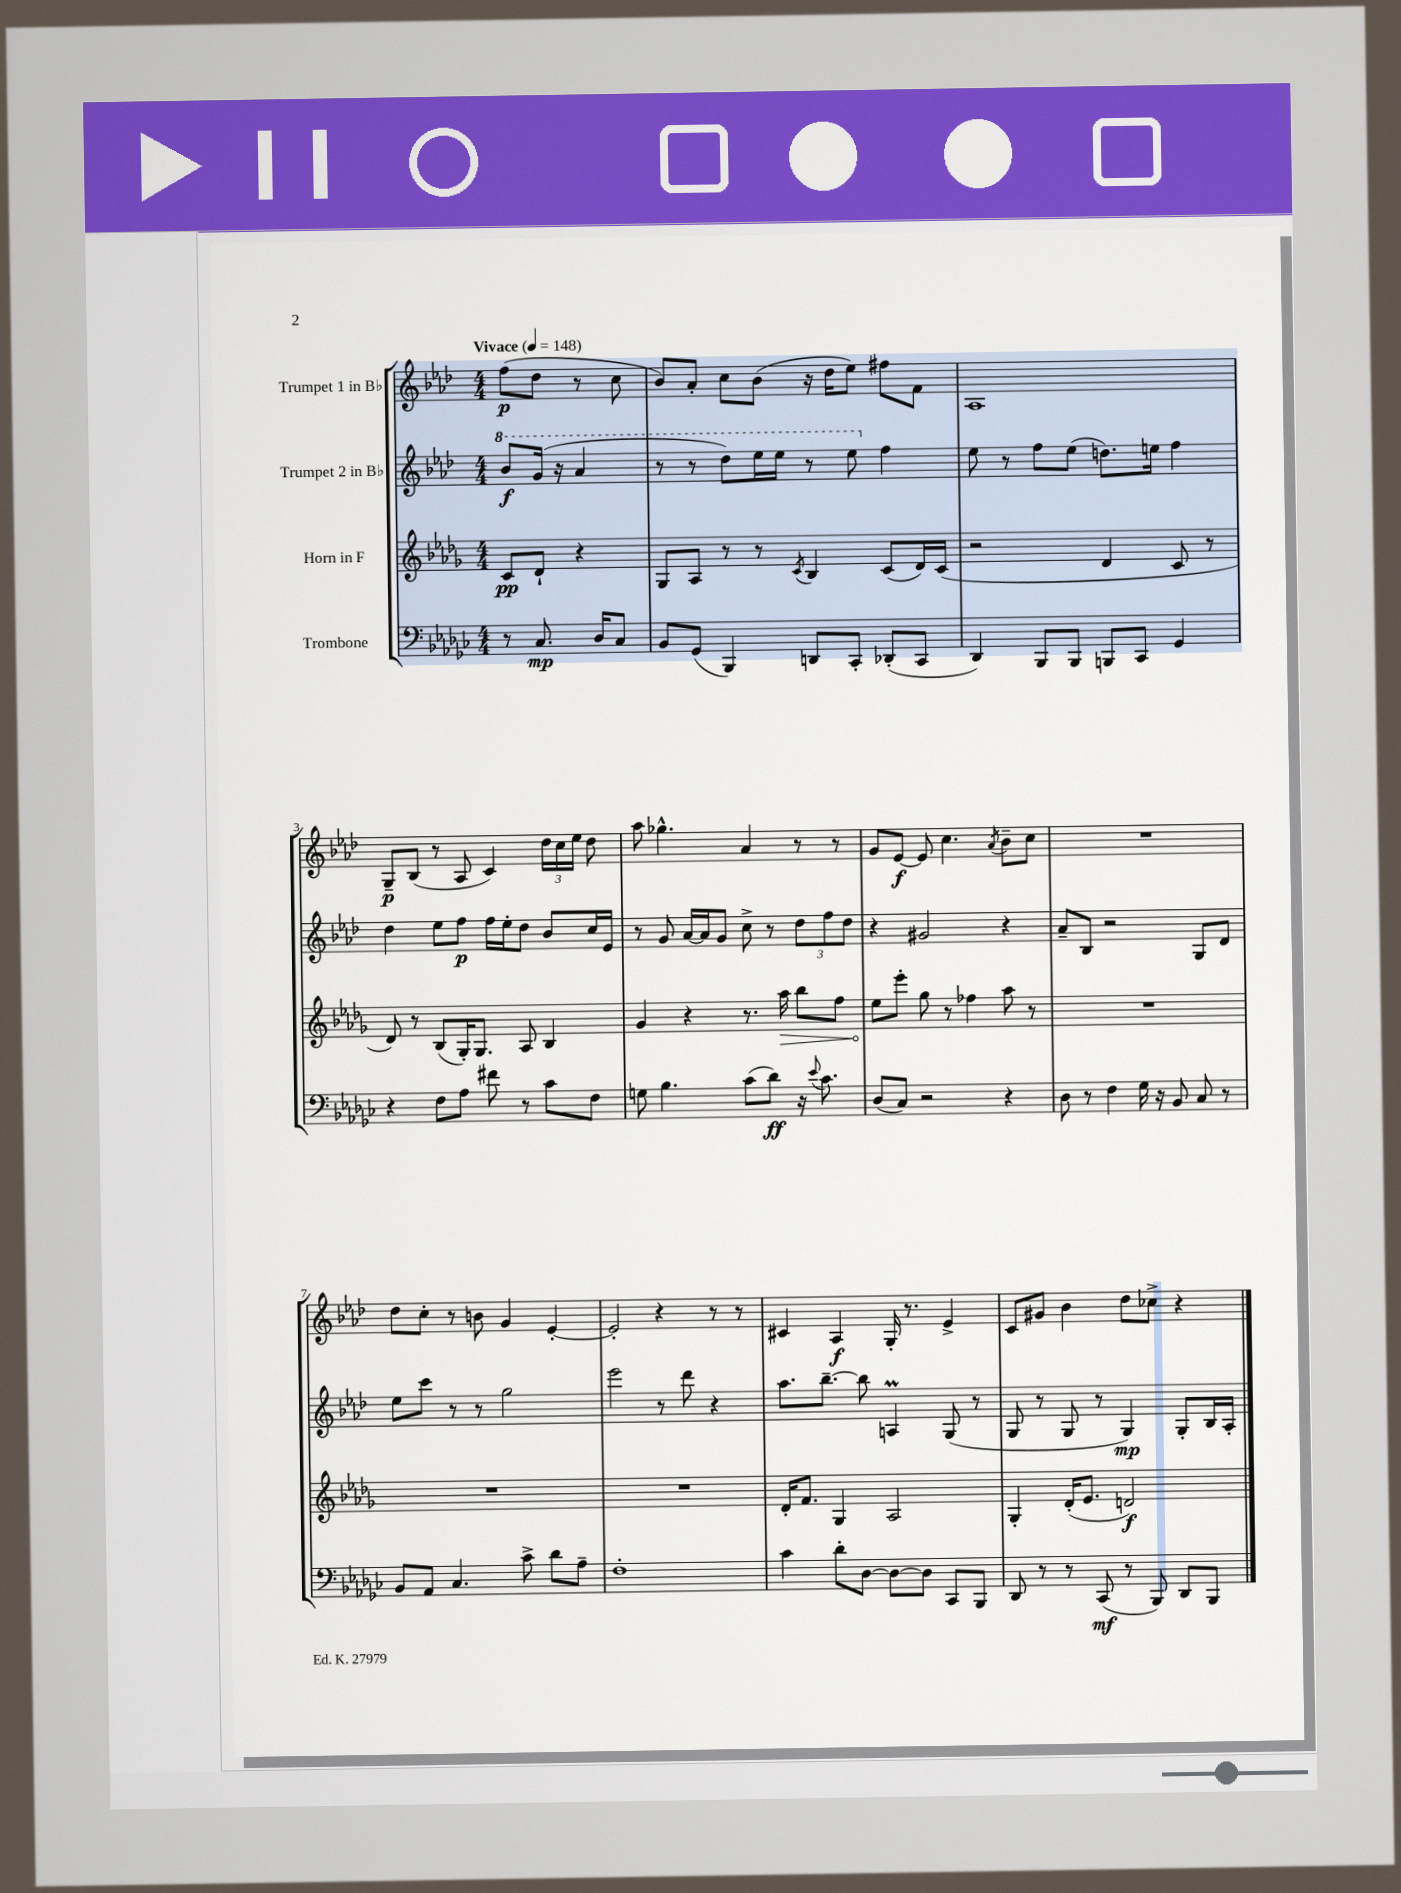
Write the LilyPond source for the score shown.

<<
\new StaffGroup <<
\new Staff = "s0" \with { instrumentName = "Trumpet 1 in Bb" } {
    \clef treble \key aes \major \numericTimeSignature \time 4/4 \partial 2 \tempo "Vivace" 4 = 148
    \autoBeamOff f''8[\p( des''8] r8 c''8 |
    bes'8[) aes'8]-. c''8[ bes'8]( r16 des''16[ ees''8]) fis''8[ f'8] |
    aes1 |
    g8[--\p bes8]( r8 aes8 c'4) \tuplet 3/2 { des''16[ c''16 ees''16] } des''8 |
    aes''8 ges''4.-^ aes'4 r8 r8 |
    g'8[ ees'8]~\f ees'8 c''4. \acciaccatura { aes'8 } bes'8[-- c''8] |
    R1 |
    des''8[ c''8]-. r8 b'8 g'4 ees'4~-. |
    ees'2-. r4 r8 r8 |
    cis'4 aes4\f g16-. r8. ees'4-> |
    c'8[ gis'8] bes'4 des''8[ ces''8]-> r4 \bar "|." |
}
\new Staff = "s1" \with { instrumentName = "Trumpet 2 in Bb" } {
    \clef treble \key aes \major \numericTimeSignature \time 4/4 \partial 2
    \autoBeamOff \ottava #1 bes''8[\f g''16]( r16 aes''4 |
    r8 r8 des'''8[) ees'''16 ees'''16] r8 ees'''8 \ottava #0 f''4 |
    ees''8 r8 f''8[ ees''8]( d''8.[) e''16] f''4 |
    des''4 ees''8[ f''8]\p f''16[ ees''16-. des''8] bes'8[ c''16 ees'16] |
    r8 g'8 aes'16[~ aes'16 g'8] c''8-> r8 \tuplet 3/2 { des''8[ f''8 des''8] } |
    r4 gis'2 r4 |
    aes'8[-- bes8] r2 g8[ des'8] |
    ees''8[ c'''8] r8 r8 g''2 |
    ees'''2 r8 des'''8 r4 |
    aes''8.[ bes''8.]~-- bes''8 a4\prall g8( r8 |
    g8 r8 g8 r8 g4\mp) g8[-. bes16 aes16]-. \bar "|." |
}
\new Staff = "s2" \with { instrumentName = "Horn in F" } {
    \clef treble \key des \major \numericTimeSignature \time 4/4 \partial 2
    \autoBeamOff c'8[\pp des'8]-! r4 |
    ges8[ aes8] r8 r8 \acciaccatura { c'8 } bes4 c'8[( des'16) c'16]( |
    r2 des'4 c'8 r8 |
    des'8) r8 bes8[( ges16-.) ges8.] aes8 bes4 |
    ges'4 r4 r8. \once \override Hairpin.circled-tip = ##t aes''16\> bes''8[ f''8] |
    ees''8[\! ees'''8]-. ges''8 r8 fes''4 aes''8 r8 |
    R1 |
    R1 |
    R1 |
    des'16[-. f'8.] ges4 aes2 |
    ges4-. des'16[-.( ees'8.] d'2\f) \bar "|." |
}
\new Staff = "s3" \with { instrumentName = "Trombone" } {
    \clef bass \key ges \major \numericTimeSignature \time 4/4 \partial 2
    \autoBeamOff r8 ces8.\mp des16[ ces8] |
    bes,8[ ges,8]( bes,,4) d,8[ ces,8]-. des,8[-.( ces,8] |
    des,4) bes,,8[ bes,,8] b,,8[ ces,8] ges,4 |
    r4 f8[ aes8] fis'8 r8 ces'8[ f8] |
    g8 bes4. ces'8[( des'8]\ff) r16 \appoggiatura { ees'8 } ces'8. |
    des8[( ces8]) r2 r4 |
    des8 r8 f4 ges16 r16 bes,8 ces8 r8 |
    bes,8[ aes,8] ces4. ces'8-> des'8[ aes8]-- |
    f1-. |
    ces'4 des'8[-. des8]~ des8[~ des8] ces,8[ bes,,8] |
    des,8 r8 r8 ces,8\mf( r8 bes,,8) des,8[ bes,,8] \bar "|." |
}
>>
>>
